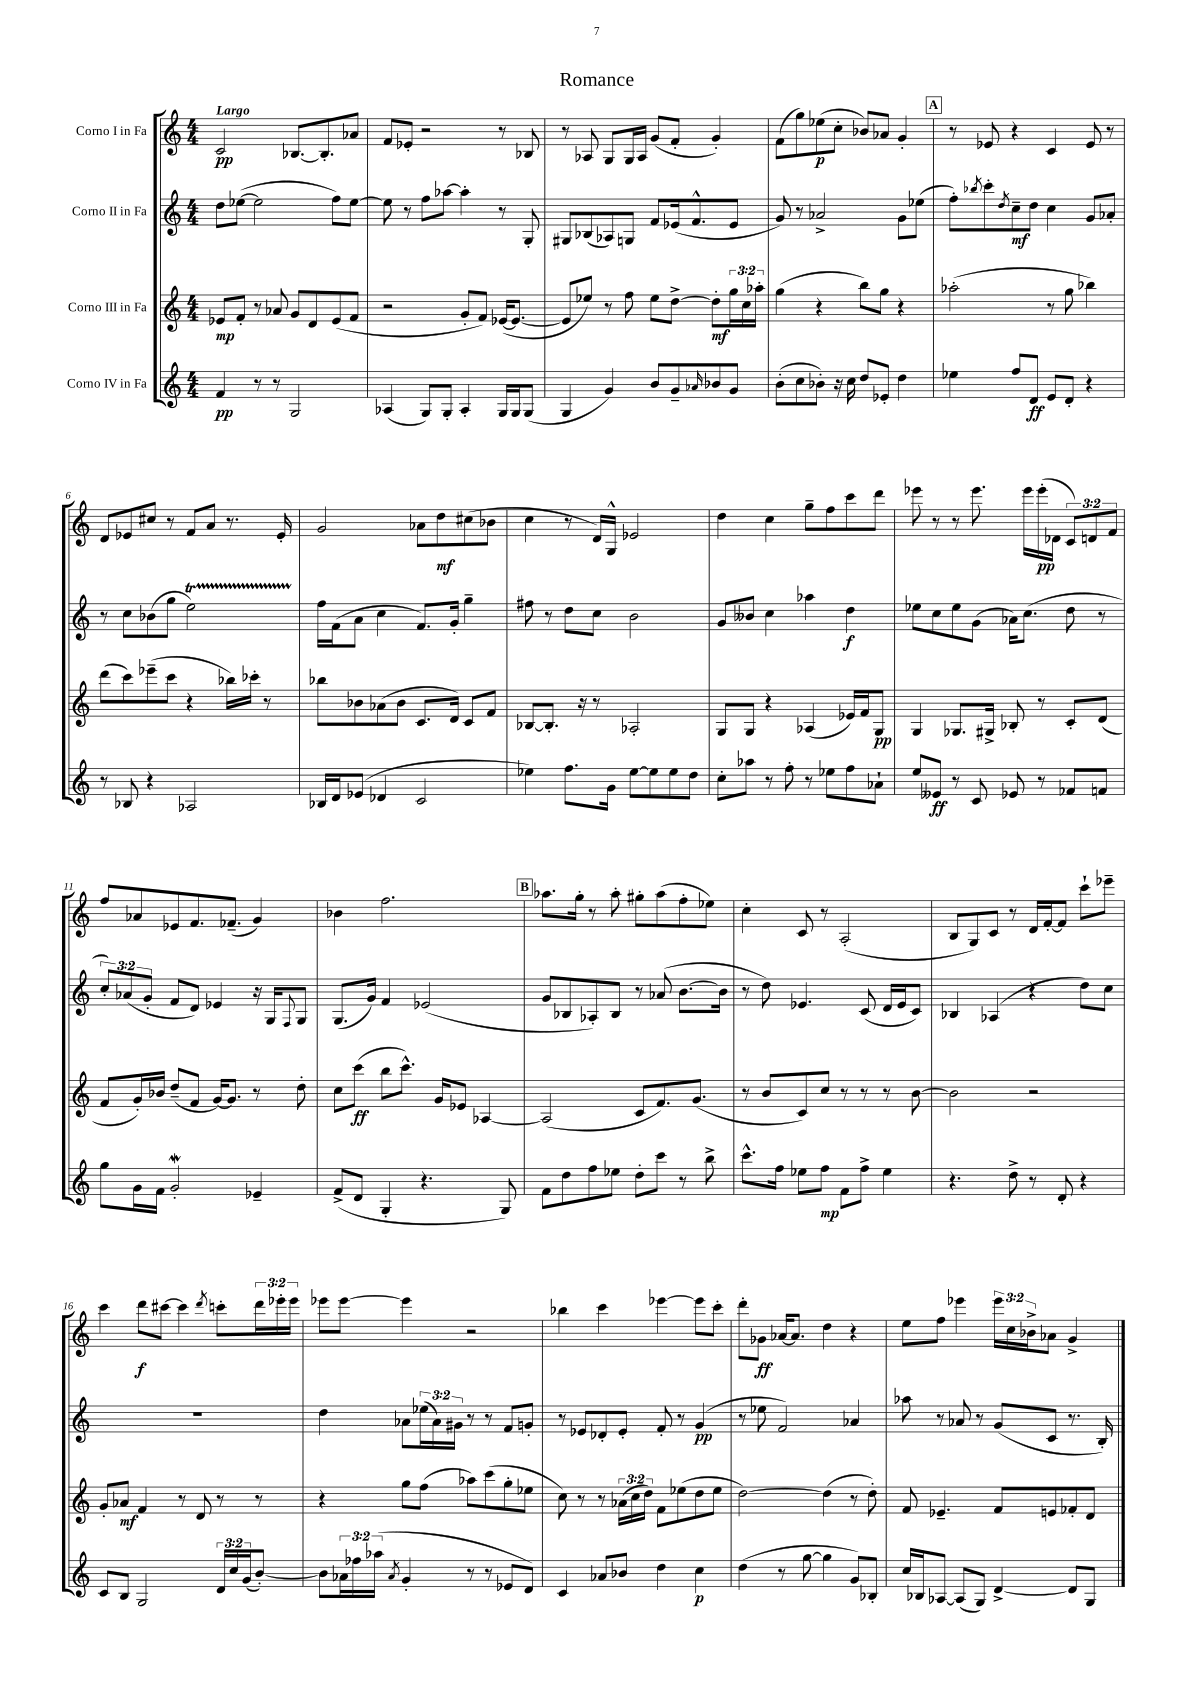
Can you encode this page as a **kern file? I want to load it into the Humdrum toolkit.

**kern	**kern	**kern	**kern
*staff4	*staff3	*staff2	*staff1
*clefG2	*clefG2	*clefG2	*clefG2
*k[]	*k[]	*k[]	*k[]
*M4/4	*M4/4	*M4/4	*M4/4
4f	8e-	8dd	2c
.	8f'	([8ee-	.
8r	8r	2ee-]	.
8r	8a-	.	.
2G	8g	.	[8.B-
.	8d	.	.
.	.	.	8.B-']
.	(8e-	8ff)	.
.	8f	[8ee-	8a-
=	=	=	=
(4A-	2r	8ee-]	8f
.	.	8r	8e-'
8G)	.	8ff	2r
8G'	.	[8aa-	.
4A-'	8g'	4aa-']	.
.	8f)	.	.
16G	([16e-	8r	8r
16G	8.e-_	.	.
(8G	.	8G'	8B-
=	=	=	=
4G	8e-]	8G#	8r
.	8ee-)	(8B-	8A-
4g)	8r	8A-)	8G
.	8ff	8G	16G
.	.	.	16A-
8b	8ee-	8f	(8g
8g~	[8dd^	(16e-	8f'
.	.	8.f^^	.
16qqa-	.	.	.
8b-	8dd']	.	4g')
8g	24gg	8e-	.
.	24cc	.	.
.	24aa-'	.	.
=	=	=	=
(8b'	(4gg	8g)	(8f
8cc	.	8r	8gg)
8b-')	4r	2a-^	(8ee-
16r	.	.	8cc'
16cc	.	.	.
8dd	8bb)	.	8b-)
8e-'	8gg	.	8a-
4dd	4r	8g	4g'
.	.	(8ee-	.
=	=	=	=
4ee-	(2aa-'	8ff')	8r
.	.	8qbb-	.
.	.	8ccc'	8e-
.	.	8qdd	.
8ff	.	8cc~	4r
8d	.	8dd	.
8e	8r	4cc	4c
8d'	8gg	.	.
4r	4bb-)	8g	8e-
.	.	8a-'	8r
=	=	=	=
8r	(8ddd	8r	8d
8B-	8ccc)	8cc	8e-
4r	(8eee-~	(8b-	8cc#
.	8ccc	8gg	8r
2A-	4r	2ee)	8f
.	.	.	8a
.	16bb-)	.	8.r
.	16ccc-'	.	.
.	8r	.	.
.	.	.	16e-'
=	=	=	=
16B-	8bb-	16ff	2g
16d	.	(16f	.
(8e-	8b-	8a	.
4d-	(8a-	4cc	.
.	8b-	.	.
2c	8.c	8.f)	8a-
.	.	.	8dd
.	16d)	16g'	.
.	8c	4gg~	(8cc#
.	8f	.	8b-
=	=	=	=
4ee-)	[8B-	8ff#	4cc
.	8.B-']	8r	.
8.ff	.	8dd	8r
.	16r	.	.
.	8r	8cc	16d)
16g	.	.	16G^^
[8ee-	2A-'	2b	2e-
8ee-]	.	.	.
8ee-	.	.	.
8dd	.	.	.
=	=	=	=
8cc'	8G	8g	4dd
8aa-	8G	8b--	.
8r	4r	4cc	4cc
8ff'	.	.	.
8r	(4A-	4aa-	8gg~
8ee-	.	.	8ff
8ff	16e-)	4dd	8ccc
.	16f	.	.
8a-`	8G	.	8ddd
=	=	=	=
8ee	4G	8ee-	8eee-
8e--	.	8cc	8r
8r	8.G-	8ee-	8r
8c	.	(8g	8.eee-
.	16G#^	.	.
8e-	8B-'	16a-)	.
.	.	(8.cc	16eee-
8r	8r	.	(16eee-'
.	.	.	16d-
8f-	8c'	8dd	12c)
.	.	.	12d
8f	(8d	8r	.
.	.	.	12f
=	=	=	=
8gg	8f	12cc')	8ff
.	.	(12a-	.
16g	16g')	.	8a-
.	.	12g'	.
16f	16b-	.	.
2g'	(8dd~	8f	8e-
.	8f	8d)	8.f
.	[16g)	4e-	.
.	8.g]	.	(8.f-~
4e-~	8r	16r	4g)
.	.	16G	.
.	.	8qqF	.
.	8dd'	8G	.
=	=	=	=
(8f^	8cc	(8.G	4b-
8d	(8ccc	.	.
.	.	16g)	.
4G'	8bb	4f	2.ff
.	8.ccc^^)	.	.
4.r	.	(2e-	.
.	16g	.	.
.	8e-	.	.
.	[4A-	.	.
8G)	.	.	.
=	=	=	=
8f	(2A-]	8g	8.aa-
8dd	.	8B-	.
.	.	.	16gg'
8ff	.	8A-')	8r
8ee-	.	8B-	8aa-'
8dd'	8c	8r	8gg#'
8ccc	8.f)	(8a-	(8aa-
8r	.	[8.b	8ff'
.	(8.g	.	.
8bb^	.	.	8ee-)
.	.	16b]	.
=	=	=	=
8.ccc^^	8r	8r	4cc'
.	8b	8dd)	.
16ff	.	.	.
8ee-	8c)	4.e-	8c
8ff	8cc	.	8r
8f	8r	.	(2A'
8ff^	8r	(8c	.
4ee-	8r	16d	.
.	.	16e-	.
.	[8b	8c)	.
=	=	=	=
4.r	2b]	4B-	8B
.	.	.	8G)
.	.	(4A-	8c
8dd^	.	.	8r
8r	2r	4r	16d
.	.	.	[16f'
8d'	.	.	8f]
4r	.	8dd)	8ccc`
.	.	8cc	8eee-~
=	=	=	=
8c	8g'	1r	4ccc
8B	8a-	.	.
2G	4f	.	8ddd
.	.	.	[8ccc#
.	8r	.	4ccc#]
.	8d	.	.
.	.	.	8qddd
24d	8r	.	8ccc'
24cc	.	.	.
(24g	.	.	.
[8b')	8r	.	24ddd
.	.	.	24eee-'
.	.	.	24eee-
=	=	=	=
8b]	4r	4dd	8eee-
24a-	.	.	[8eee-
24ff-	.	.	.
(24aa-	.	.	.
8qa-	.	.	.
4g'	8gg	8a-	4eee-]
.	(8ff	(24ee-	.
.	.	24a-)	.
.	.	24g#	.
8r	8aa-)	8r	2r
8r	(8ccc	8r	.
8e-	8gg'	8f	.
8d)	8ee-	8g'	.
=	=	=	=
4c	8cc)	8r	4bb-
.	8r	8e-	.
8a-	8r	8d-'	4ccc
8b-	(24a-	8e-'	.
.	24cc	.	.
.	24dd)	.	.
4dd	8f	8f'	[4eee-
.	(8ee-	8r	.
4cc	8dd	(4g	8eee-]
.	8ee-	.	8ccc'
=	=	=	=
(4dd	[2dd)	8r	8ddd'
.	.	8ee-	8g-
8r	.	2f)	[16a-
.	.	.	8.a-]
[8gg	.	.	.
4gg]	(4dd]	.	4dd
8g)	8r	4a-	4r
8B-'	8dd')	.	.
=	=	=	=
16cc	8f	8aa-	8ee
16B-	.	.	.
[8A-	4.e-~	8r	8ff
(8A-]	.	8a-	4eee-
8G)	.	8r	.
[4d^	8f	(8g	24eee-
.	.	.	24cc
.	.	.	24b-^
.	8e	8c	8a-
8d]	8f-'	8.r	4g^
8G	8d	.	.
.	.	16B')	.
==	==	==	==
*-	*-	*-	*-
